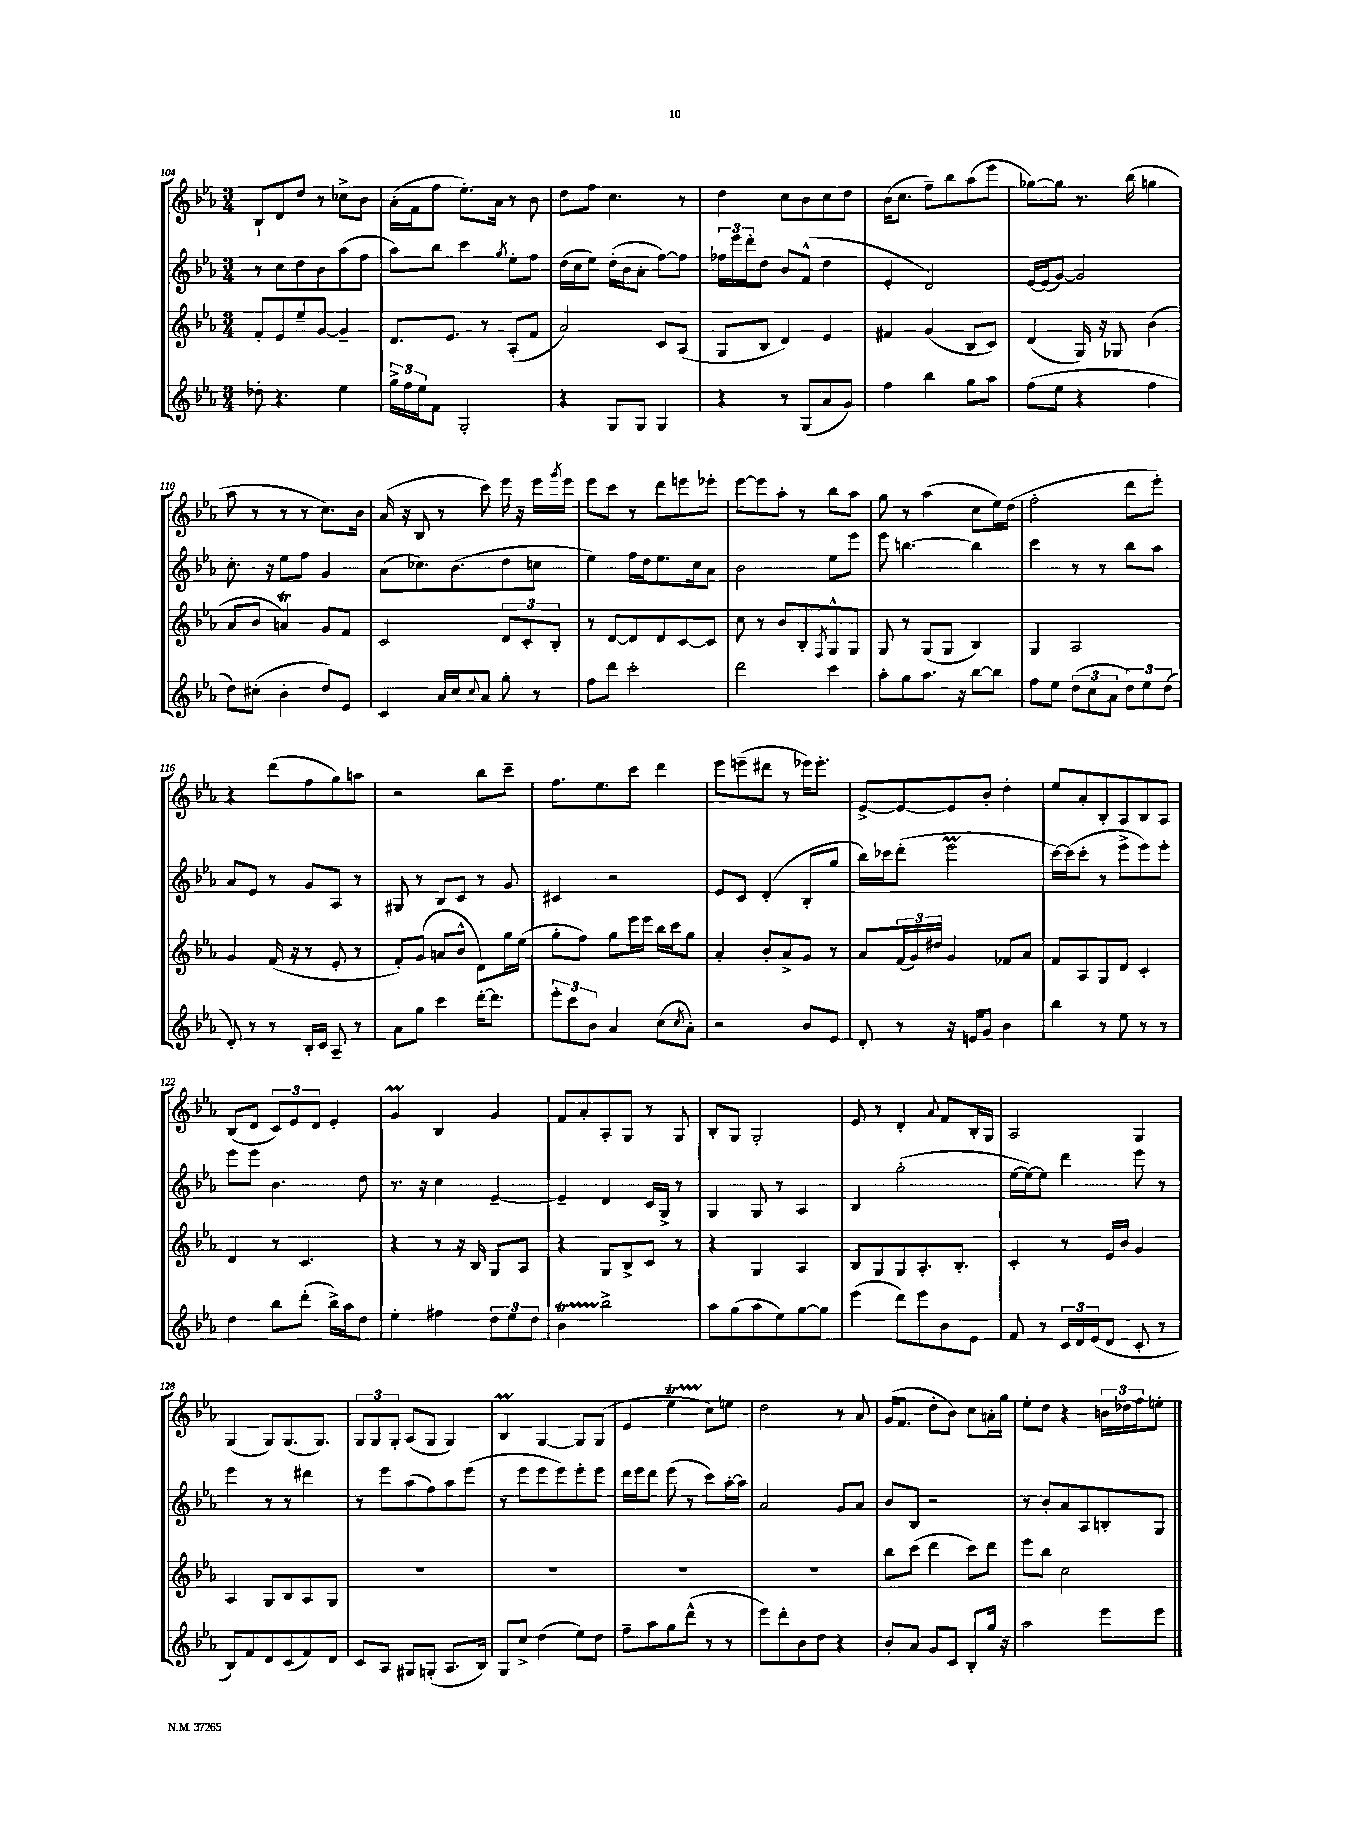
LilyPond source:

<<
\new StaffGroup <<
\new Staff = "s0" {
    \clef treble \key ees \major \numericTimeSignature \time 3/4
    bes8-! d'8 d''8 r8 ces''8-> bes'8 |
    aes'16-.( f'16 f''8 ees''8.-.) aes'16 r8 bes'8 |
    d''8 f''8 c''4. r8 |
    d''4 c''8 bes'8 c''8 d''8 |
    bes'16( c''8. f''8--) bes''8 aes''8( ees'''8 |
    ges''8~) ges''8 r8. bes''16( g''4 |
    aes''8 r8 r8 r8 c''8.) bes'16 |
    aes'16( r16 bes8 r8 c'''8) ees'''16 r16 ees'''16 \acciaccatura { g'''8 } ees'''16 |
    ees'''8 c'''8 r8 d'''8 e'''8 ees'''8-. |
    ees'''8~ ees'''8 aes''8-. r8 bes''8 aes''8 |
    g''8 r8 aes''4( c''8 ees''16) d''16( |
    f''2-. d'''8 ees'''8-.) |
    r4 d'''8( f''8 g''8) a''8 |
    r2 bes''8 c'''8-- |
    f''8. ees''8. c'''8 d'''4 |
    ees'''8 e'''8--( dis'''8 r8 ees'''16) ees'''8.-. |
    ees'8~-> ees'8~ ees'8 bes'8-. d''4-. |
    ees''8 aes'8-. bes8-. aes8 bes8 aes8 |
    bes8( d'8 \tuplet 3/2 { c'8) ees'8 d'8 } ees'4-. |
    g'4\prall bes4 g'4 |
    f'8 aes'8-. aes8-. g8 r8 g8 |
    bes8-. g8 g2-. |
    ees'8 r8 d'4-. \appoggiatura { aes'8 } f'8 bes16-. g16 |
    aes2 g4 |
    g4( g8) g8.( g8.) |
    \tuplet 3/2 { g8 g8 g8-. } aes8( g8 g4) |
    bes4\prall g4~ g8 g8( |
    ees'4 ees''4\startTrillSpan c''8\stopTrillSpan) e''8 |
    d''2 r8 aes'8 |
    g'16( f'8. d''8-. bes'8) c''8 a'16-. g''16 |
    ees''8-. d''8 r4 \tuplet 3/2 { b'16 des''16 f''16 } e''8-. \bar "|." |
}
\new Staff = "s1" {
    \clef treble \key ees \major \numericTimeSignature \time 3/4
    r8 c''8 d''8 bes'8 aes''8( f''8 |
    aes''8) bes''8 c'''4 \acciaccatura { g''8 } ees''8-. f''8 |
    d''16( c''16 ees''8) d''16-.( bes'16 aes'8-. f''8~) f''8 |
    \tuplet 3/2 { fes''16 ees'''16 d'''16-. } d''8 bes'8 f'8-^( d''4 |
    ees'4-. d'2) |
    ees'16~ ees'16( g'8~) g'2 |
    c''8.-. r16 ees''8 f''8 g'4 |
    aes'8( ces''8.) bes'8.( d''8 c''8 |
    ees''4) f''16 d''16 ees''8. c''16 aes'8 |
    bes'2 ees''8 ees'''8 |
    ees'''8 b''4.~ b''4 |
    c'''4 r8 r8 bes''8 aes''8 |
    aes'8 ees'8 r8 g'8 aes8 r8 |
    gis8 r8 bes8 c'8 r8 g'8 |
    cis'4 r2 |
    ees'8 c'8 d'4-.( bes8-. g''8 |
    bes''16) ces'''16 d'''8-.( ees'''2\prall |
    c'''16~) c'''16( c'''8-. r8 ees'''8-> ees'''8) ees'''8-. |
    ees'''8 ees'''8 bes'4. d''8 |
    r8. r16 c''4 ees'4~-- |
    ees'4-- d'4 c'16 g16-> r8 |
    g4 g8 r8 aes4 |
    bes4 g''2-.( |
    ees''16~ ees''16~) ees''8 d'''4 ees'''8 r8 |
    ees'''4 r8 r8 dis'''4 |
    r8 ees'''8 aes''8( f''8) aes''8 ees'''8( |
    r8 ees'''8 ees'''8 ees'''8) ees'''8-. ees'''8 |
    d'''16 ees'''16 d'''8 ees'''8( r8 c'''8) aes''16~-. aes''16 |
    aes'2 g'8 aes'8 |
    bes'8 bes8 r2 |
    r8 bes'8-. aes'8 aes8 b8-. g8 \bar "|." |
}
\new Staff = "s2" {
    \clef treble \key ees \major \numericTimeSignature \time 3/4
    f'8-. ees'8 ees''8-- g'8~ g'4-- |
    d'8. ees'8. r8 aes8-.( f'8 |
    aes'2) c'8 aes8( |
    g8 bes8 d'4) ees'4 |
    fis'4 g'4( bes8 c'8) |
    d'4( g16) r16 ges8 bes'4( |
    aes'8 bes'8 a'4\trill) g'8 f'8 |
    c'2 \tuplet 3/2 { d'8 c'8-. bes8-. } |
    r8 d'8~ d'8 d'8 c'8~ c'8 |
    c''8 r8 bes'8 bes8-. \acciaccatura { f8 } g8-^ g8 |
    g8 r8 g8( g8 bes4) |
    g4 aes2 |
    g'4 f'16( r16 r8 ees'8-. r8 |
    f'8-.) g'8( a'8 bes'8-^ d'8) g''16 ees''16( |
    g''8-. f''8) g''8 ees'''16 ees'''16 bes''16 c'''16 g''8 |
    aes'4-. bes'8-. aes'8-> g'8 r8 |
    aes'8 \tuplet 3/2 { f'16( g'16) dis''16 } g'4 fes'8 aes'8 |
    f'8 aes8 g8 d'8 c'4-. |
    d'4 r8 c'4. |
    r4 r8 r16 bes16 g8 aes8 |
    r4 g8 bes8-> c'8 r8 |
    r4 g4 aes4 |
    bes8 g8 g8 aes8.-. bes8.-. |
    c'4-. r8 ees'16 bes'16 g'4 |
    aes4 g8 bes8 aes8 g8 |
    R2. |
    R2. |
    R2. |
    R2. |
    bes''8 c'''8( d'''4 c'''8) d'''8 |
    ees'''8 bes''8 c''2 \bar "|." |
}
\new Staff = "s3" {
    \clef treble \key ees \major \numericTimeSignature \time 3/4
    des''8-. r4. ees''4 |
    \tuplet 3/2 { g''16-> f''16 ees''16 } f'8 g2-. |
    r4 g8 g8 g4 |
    r4 r8 g8( aes'8 g'8) |
    f''4 bes''4 g''8 aes''8 |
    f''8( ees''8 r4 f''4 |
    d''8) cis''8-.( bes'4-. d''8) ees'8 |
    c'4 aes'16 c''16 \appoggiatura { c''8 } aes'8 g''8-. r8 |
    f''8 d'''8 c'''2-. |
    d'''2 c'''4 |
    aes''8-. g''8 aes''8. r16 bes''8~ bes''8 |
    f''8 ees''8 \tuplet 3/2 { d''8( c''8 aes'8 } \tuplet 3/2 { d''8) ees''8 d''8( } |
    d'8-.) r8 r8 bes16-. c'16 aes8-- r8 |
    aes'8 g''8 c'''4 d'''16~-. d'''8. |
    \tuplet 3/2 { ees'''8-. c'''8 bes'8 } aes'4 c''8( \acciaccatura { c''8 } aes'8-.) |
    r2 bes'8 ees'8 |
    d'8-. r8 r16 e'16 g'8 bes'4 |
    bes''4 r8 ees''8 r8 r8 |
    d''4 bes''8 d'''8-.( bes''16->) aes''16 d''8 |
    ees''4-. fis''4 \tuplet 3/2 { d''8 ees''8 d''8 } |
    bes'4\startTrillSpan bes''2->\stopTrillSpan |
    aes''8 g''8( aes''8 ees''8) g''8~ g''8 |
    ees'''4( d'''8) ees'''8 bes'8 ees'8 |
    f'8 r8 \tuplet 3/2 { c'16 d'16 ees'16( } d'8 c'8-. r8 |
    bes8) f'8 d'8 c'8( f'8) d'8 |
    c'8 aes8 gis8 g8-.( aes8. bes16) |
    g8 c''8-> d''4( ees''8) d''8 |
    f''8-- aes''8 g''8 d'''8-^( r8 r8 |
    ees'''8) d'''8-. bes'8 d''8 r4 |
    bes'8-. aes'8 g'8 c'8 bes8-. g''16 r16 |
    aes''2 ees'''8 ees'''8 \bar "|." |
}
>>
>>
\layout { \context { \Score currentBarNumber = #104 } }
